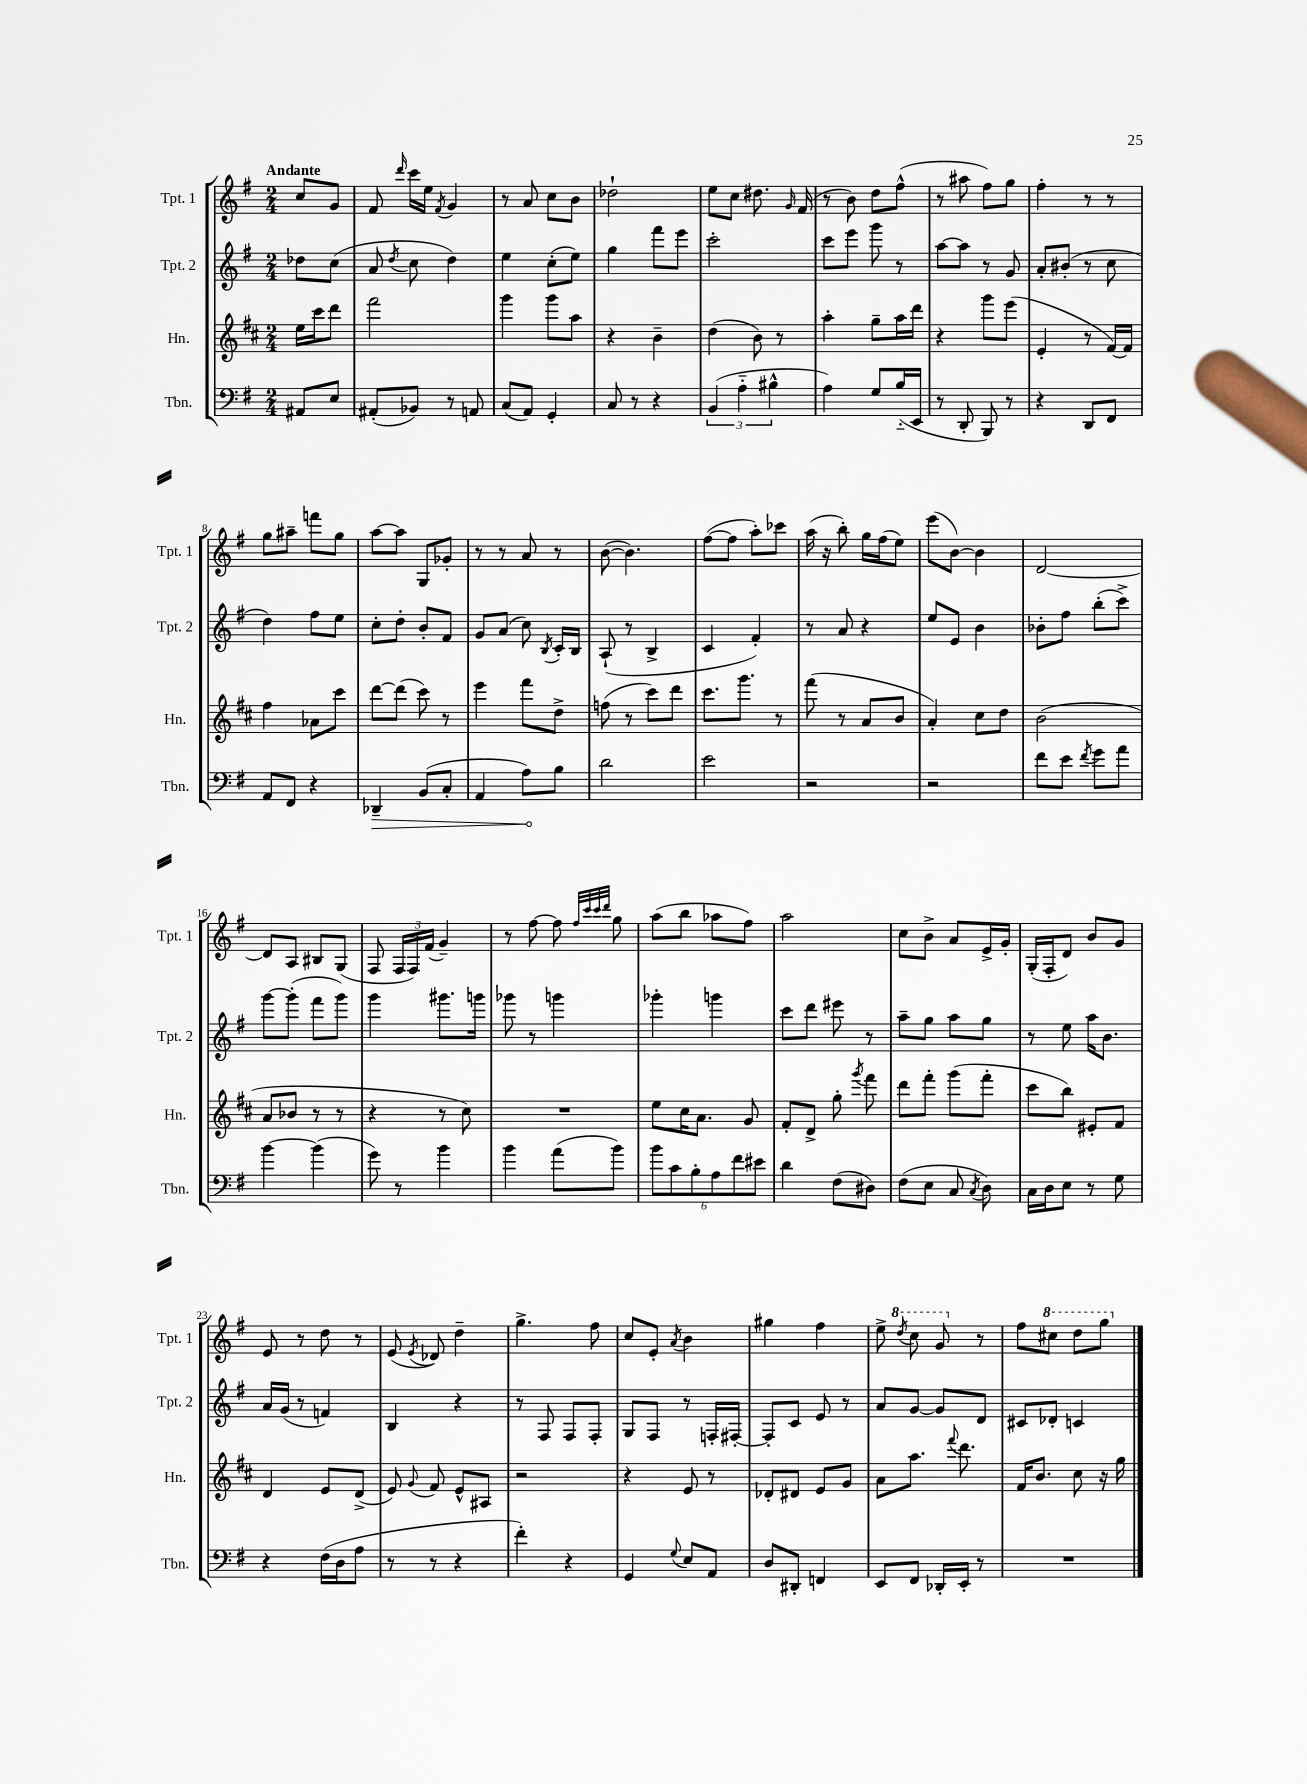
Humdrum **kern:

**kern	**kern	**kern	**kern
*staff4	*staff3	*staff2	*staff1
*clefF4	*clefG2	*clefG2	*clefG2
*k[f#]	*k[f#c#]	*k[f#]	*k[f#]
*M2/4	*M2/4	*M2/4	*M2/4
8AA#	16ee	8dd-	8cc
.	16ccc#	.	.
8E	8ddd	(8cc	8g
=	=	=	=
(8AA#'	2fff#	8a	8f#
.	.	8qdd	16qqddd
8BB-)	.	8cc	16ccc
.	.	.	16ee
.	.	.	8qf#
8r	.	4dd)	4g
8AA	.	.	.
=	=	=	=
(8C	4ggg	4ee	8r
8AA)	.	.	8a
4GG'	8ggg	(8cc'	8cc
.	8aa	8ee)	8b
=	=	=	=
8C	4r	4gg	2dd-`
8r	.	.	.
4r	4b~	8fff#	.
.	.	8eee	.
=	=	=	=
(6BB	(4dd	2ccc'	8ee
.	.	.	8cc
6A'~	.	.	.
.	8b)	.	8.dd#
6B#^^	.	.	.
.	8r	.	.
.	.	.	16qqg
.	.	.	(16f#
=	=	=	=
4A)	4aa'	8ccc	8r
.	.	8eee	8b)
8G	8gg~	8ggg	8dd
(16B'~	16aa	8r	(8ff#^^
16EE	16ddd	.	.
=	=	=	=
8r	4r	[8aa	8r
8DD'	.	8aa]	8aa#
8BBB)	8ggg	8r	8ff#)
8r	(8eee	8g	8gg
=	=	=	=
4r	4e'	8a'	4ff#'
.	.	(8b#'	.
8DD	8r	8r	8r
8FF#	[16f#)	8cc	8r
.	16f#]	.	.
=	=	=	=
8AA	4ff#	4dd)	8gg
8FF#	.	.	8aa#~
4r	8a-	8ff#	8fff
.	8ccc#	8ee	8gg
=	=	=	=
4DD-~	[8ddd	8cc'	[8aa
.	(8ddd]	8dd'	8aa]
(8BB	8ccc#)	8b'	8G
8C'	8r	8f#	8g-'
=	=	=	=
4AA	4eee	8g	8r
.	.	(8a	8r
8A)	8fff#	8cc)	8a
.	.	8qB	.
8B	8dd^	16c'	8r
.	.	16B	.
=	=	=	=
2d	(8ff	(8A`	([8b
.	8r	8r	4.b])
.	8ccc#)	4B^	.
.	8ddd	.	.
=	=	=	=
2e	8.ccc#	4c	([8ff#
.	.	.	8ff#]
.	8.ggg	.	.
.	.	4f#')	8aa')
.	8r	.	8ccc-
=	=	=	=
2r	(8fff#	8r	(16aa
.	.	.	16r
.	8r	8a	8bb')
.	8a	4r	16gg
.	.	.	(16ff#
.	8b	.	8ee)
=	=	=	=
2r	4a')	8ee	(8eee
.	.	8e	[8b)
.	8cc#	4b	4b]
.	8dd	.	.
=	=	=	=
8f#	(2b	8b-'	[2d
8e	.	8ff#	.
8qf#	.	.	.
8g	.	(8bb'	.
8a	.	8ccc^)	.
=	=	=	=
[4b	8a	[8ggg	8d]
.	8b-	(8ggg']	8A
(4b]	8r	8fff#	8B#
.	8r	8ggg)	(8G
=	=	=	=
8g)	4r	4ggg	8F#
8r	.	.	24F#
.	.	.	24F#)
.	.	.	(24f#
4b	8r	8.ggg#	4g~)
.	8cc#)	.	.
.	.	16ggg	.
=	=	=	=
4b	2r	8ggg-	8r
.	.	8r	[8ff#
(8a	.	4ggg	8ff#]
.	.	.	32qqff#
.	.	.	32qqccc
.	.	.	32qqccc
.	.	.	32qqddd
8b)	.	.	8gg
=	=	=	=
12b	8ee	4ggg-'	(8aa
12c	.	.	.
.	16cc#	.	8bb
12B'	.	.	.
.	8.a	.	.
12A	.	4ggg	8aa-
12f#	.	.	.
.	8g	.	8ff#)
12e#	.	.	.
=	=	=	=
4d	8f#'	8ccc	2aa
.	8d^	8ddd	.
(8F#	8gg'	8eee#	.
.	8qggg	.	.
8D#)	8fff#	8r	.
=	=	=	=
(8F#	8ddd	8aa~	8cc
8E	8fff#'	8gg	8b^
8C	(8ggg	8aa	8a
8qC	.	.	.
8D)	8fff#'	8gg	16e^
.	.	.	16g'
=	=	=	=
16C	8ccc#	8r	(16G'
16D	.	.	16F#'
8E	8bb)	8ee	8d)
8r	8e#'	16aa	8b
.	.	8.b	.
8G	8f#	.	8g
=	=	=	=
4r	4d	16a	8e
.	.	(16g	.
.	.	8r	8r
(16F#	8e	4f)	8dd
16D	.	.	.
8A	(8d^	.	8r
=	=	=	=
8r	8e)	4B	(8e
.	8qqg	.	8qe
8r	8f#	.	8d-)
4r	8e^^	4r	4dd~
.	8A#	.	.
=	=	=	=
4f#')	2r	8r	4.gg^
.	.	8F#	.
4r	.	8F#	.
.	.	8F#'	8ff#
=	=	=	=
4GG	4r	8G	8cc
.	.	8F#	8e'
8qqG	.	.	8qa
8E	8e	8r	4b
8AA	8r	16F'	.
.	.	[16F#'	.
=	=	=	=
8D	8d-'	8F#']	4gg#
8DD#'	8d#	8c	.
4FF	8e	8e	4ff#
.	8g	8r	.
=	=	=	=
8EE	8a	8a	8ee^
.	.	.	8qddd
8FF#	8.aa	[8g	8ccc
16DD-'	.	8g]	8gg
.	8qqfff#	.	.
16EE'	8.ddd	.	.
8r	.	8d	8r
=	=	=	=
2r	16f#	8c#	8ff#
.	8.b	.	.
.	.	8d-'	8ccc#
.	8cc#	4c	8ddd
.	16r	.	8ggg
.	16gg	.	.
==	==	==	==
*-	*-	*-	*-
